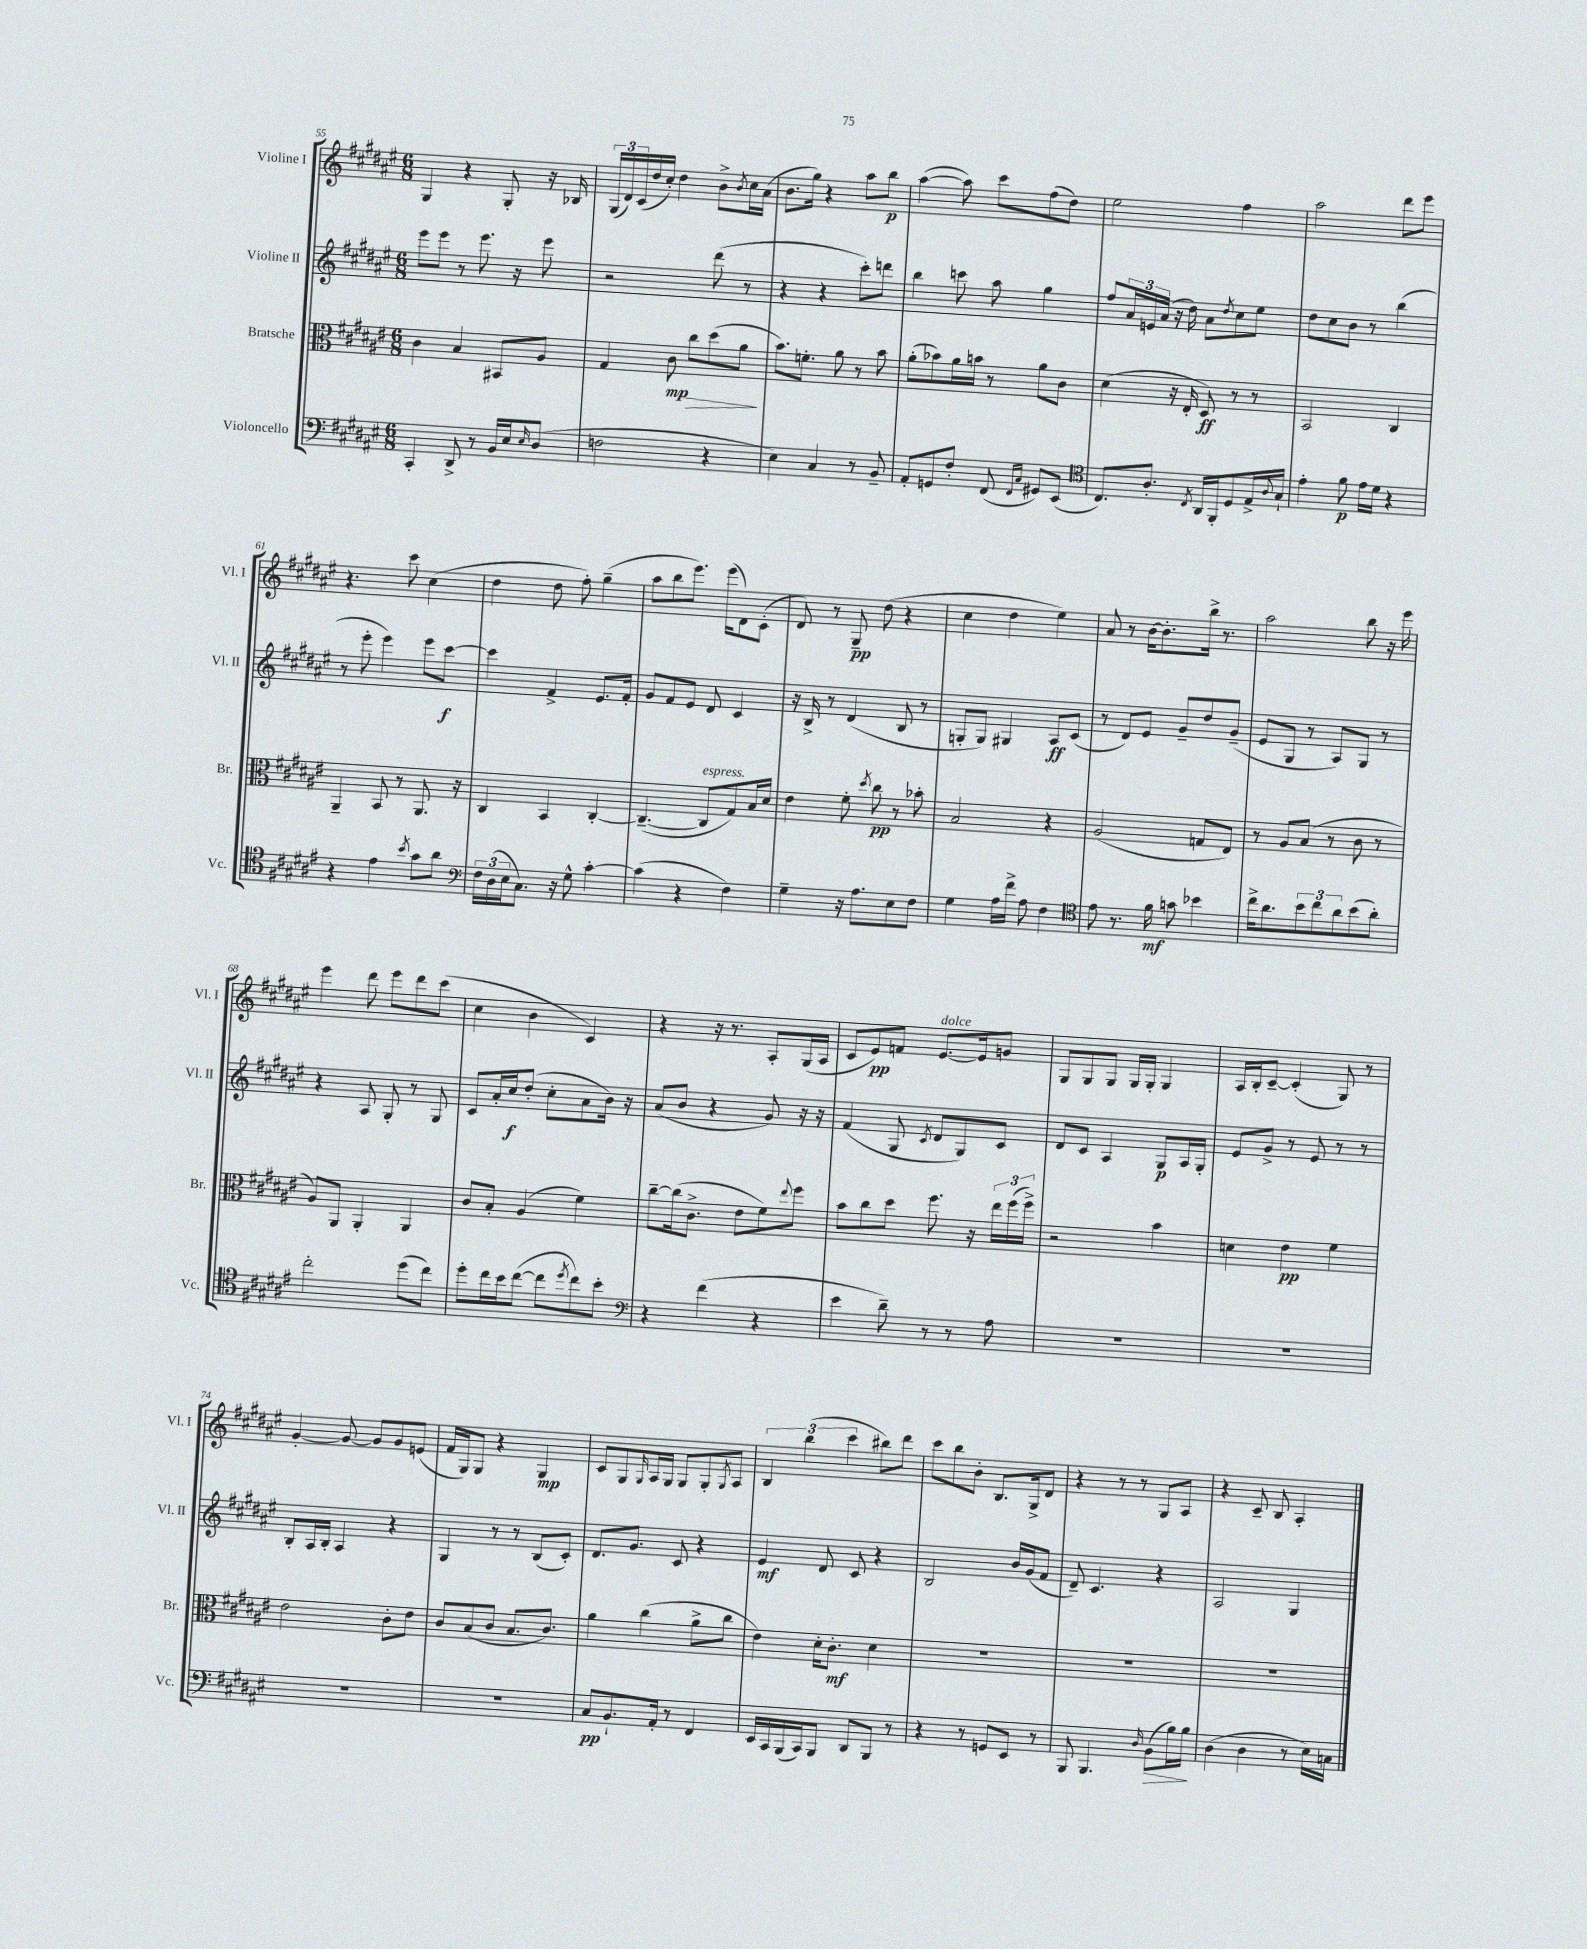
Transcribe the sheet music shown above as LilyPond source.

<<
\new StaffGroup <<
\new Staff = "s0" \with { instrumentName = "Violine I" shortInstrumentName = "Vl. I" } {
    \clef treble \key fis \major \numericTimeSignature \time 6/8
    gis4 r4 gis8-. r16 bes16 |
    \tuplet 3/2 { gis16( dis'16) cis'16( } dis''16 cis''16-.) dis''4 b'8-> \acciaccatura { b'8 } cis''16 ais'16( |
    b'8. gis''16) r4 ais''8 b''8\p |
    ais''4~( ais''8) cis'''8 fis''8( dis''8) |
    eis''2 fis''4 |
    ais''2 dis'''8 eis'''8 |
    r4. cis'''8 cis''4( |
    dis''4 dis''8 fis''8-.) gis''4--( |
    ais''8 b''8 eis'''8.) eis'''16( dis'8) cis'8-.( |
    dis'8) r8 gis8--\pp dis''8( r4 |
    cis''4 dis''4 eis''4) |
    ais'8 r8 b'16~ b'8.-. b''16-> r8. |
    ais''2 b''8 r16 eis'''16 |
    eis'''4 dis'''8 eis'''8 dis'''8 cis'''8( |
    cis''4 b'4 cis'4) |
    r4 r16 r8. ais8-. gis16( ais16 |
    cis'8 eis'8\pp) f'8 eis'8.~^\markup { \italic "dolce" } eis'16 g'8 |
    gis8 gis8 gis8 gis16 gis16-. gis4 |
    ais16 b16-. cis'8~-- cis'4-.( gis8) r8 |
    gis'4~-. gis'8~ gis'8 gis'8 e'8( |
    fis'16 gis16) gis8 r4 gis4\mp |
    cis'8 gis8 \grace { gis16 } ais16 gis16 gis8 gis8-. \acciaccatura { gis8 } ais8 |
    \tuplet 3/2 { b4 b''4( cis'''4 } bis''8) dis'''8 |
    cis'''8 b''8 b'8-. b8. gis16-> dis'8 |
    r4 r8 r8 gis8 ais8 |
    r4 cis'8-- b8 ais4-. \bar "|." |
}
\new Staff = "s1" \with { instrumentName = "Violine II" shortInstrumentName = "Vl. II" } {
    \clef treble \key fis \major \numericTimeSignature \time 6/8
    eis'''8 eis'''8 r8 eis'''8. r16 eis'''8 |
    r2 dis'''8( r8 |
    r4 r4 cis'''8-.) d'''8 |
    b''4 c'''8 ais''8 gis''4 |
    fis''8 \tuplet 3/2 { ais'16 e'16 ais'16( } r16 dis''16) ais'8 \acciaccatura { dis''8 } cis''8 eis''8 |
    dis''8 cis''8 b'8 r8 b''4( |
    r8 eis'''8-. eis'''4) eis'''8 cis'''8~\f |
    cis'''4 fis'4-> eis'8. fis'16-. |
    gis'8 fis'8 eis'8 dis'8 cis'4 |
    r16 b16-> r8 dis'4( b8 r8 |
    g8-. g8) gis4 ais8\ff cis'8( |
    r8 dis'8) eis'8 gis'8-- dis''8 gis'8--( |
    eis'8 gis8 r8 ais8) gis8 r8 |
    r4 ais8 gis8-. r8 gis8 |
    cis'8 ais'16-. cis''16\f dis''8-.( cis''8-. ais'8 b'16) r16 |
    ais'8( b'8 r4 gis'8) r16 r16 |
    fis'4( gis8 \acciaccatura { cis'8 } dis'8 gis8) cis'8 |
    dis'8 cis'8 ais4 gis8\p ais16 gis16-. |
    eis'8 gis'8-> r8 eis'8 r8 r8 |
    b8-. ais16 b16-. ais4 r4 |
    gis4 r8 r8 b8( cis'8-.) |
    dis'8. gis'8. cis'8 r4 |
    eis'4\mf dis'8 cis'8 r4 |
    b2 b'16 gis'16( fis'8 |
    dis'8--) cis'4. r4 |
    ais2 gis4 \bar "|." |
}
\new Staff = "s2" \with { instrumentName = "Bratsche" shortInstrumentName = "Br." } {
    \clef alto \key fis \major \numericTimeSignature \time 6/8
    cis'4 b4 bis,8 ais8 |
    gis4 cis'8\mp cis''8\> dis''8( ais'8\! |
    b'8.) f'8.-. ais'8 r8 b'8 |
    ais'8-.( bes'8) ais'16 b'16 r8 ais'8 cis'8 |
    dis'4( r16 eis16-. dis8\ff) r8 r8 |
    b,2 cis4 |
    ais,4-- b,8 r8 ais,8. r16 |
    cis4 b,4 cis4~-. |
    cis4.~--( cis8^\markup { \italic "espress." } gis8) b16 dis'16 |
    eis'4 fis'8-. \acciaccatura { dis''8 } cis''8\pp r8 bes'8-. |
    b2 r4 |
    ais2( g8 eis8) |
    r8 ais8 b8( r8 cis'8 r8 |
    ais8) ais,8 ais,4-. ais,4 |
    cis'8 b8-. ais4( fis'4) |
    cis''8~-- cis''16( cis'8.-> eis'8 fis'8) \appoggiatura { eis''8 } fis''8 |
    b'8 cis''8 dis''8 fis''8. r16 \tuplet 3/2 { eis''16 fis''16( fis''16->) } |
    r2 b'4 |
    d'4 eis'4\pp fis'4 |
    eis'2 cis'8-. eis'8 |
    cis'8 b8( cis'8 b8. cis'8.) |
    ais'4 cis''4( ais'8-> cis''8 |
    eis'4) dis'16-. cis'8.-.\mf dis'4 |
    R2. |
    R2. |
    R2. \bar "|." |
}
\new Staff = "s3" \with { instrumentName = "Violoncello" shortInstrumentName = "Vc." } {
    \clef bass \key fis \major \numericTimeSignature \time 6/8
    cis,4-. dis,8-> r8 b,16 eis16 \grace { eis16 } dis8( |
    f2 r4 |
    eis4) cis4 r8 b,8-- |
    ais,8-. g,8 fis8-. fis,8( \grace { fis,16 cis16 } gis,8) eis,8( |
    \clef tenor cis8.) ais8.-. \acciaccatura { cis8 } ais,16 fis,16-. dis8 eis16-> \appoggiatura { ais8 } gis16-! |
    eis'4-. fis'8\p eis'16 dis'16 r4 |
    r4 eis'4 \acciaccatura { b'8 } gis'8 ais'8 |
    \clef bass \tuplet 3/2 { fis16 dis16( eis16 } cis8.) r16 gis8-^ cis'4~-. |
    cis'4( r4 fis4) |
    gis4-- r16 ais8. eis8 fis8 |
    gis4 ais16 fis'16-> ais8 fis4 |
    \clef tenor eis'8 r8. fis'16\mf g'8 bes'4 |
    cis''16-> ais'8. \tuplet 3/2 { b'8 cis''8 ais'8 } b'8( ais'8-.) |
    cis''2-. dis''8( cis''8) |
    dis''8-. cis''16 b'16 cis''8~( cis''8 \acciaccatura { dis''8 } cis''8) b'8-. |
    \clef bass r4 fis'4( r4 |
    eis'4 dis'8--) r8 r8 ais8 |
    R2. |
    R2. |
    R2. |
    R2. |
    cis8\pp b,8.-! ais,16-. r8 fis,4 |
    eis,16 cis,16 b,,16( cis,16) b,,8 dis,8 b,,8 r8 |
    r4 r8 g,8 eis,8 r8 |
    b,,8 b,,4. \grace { dis16 } b,8\>( b16) b16\! |
    dis4( dis4 r8 eis16) c16 \bar "|." |
}
>>
>>
\layout { \context { \Score currentBarNumber = #55 } }
